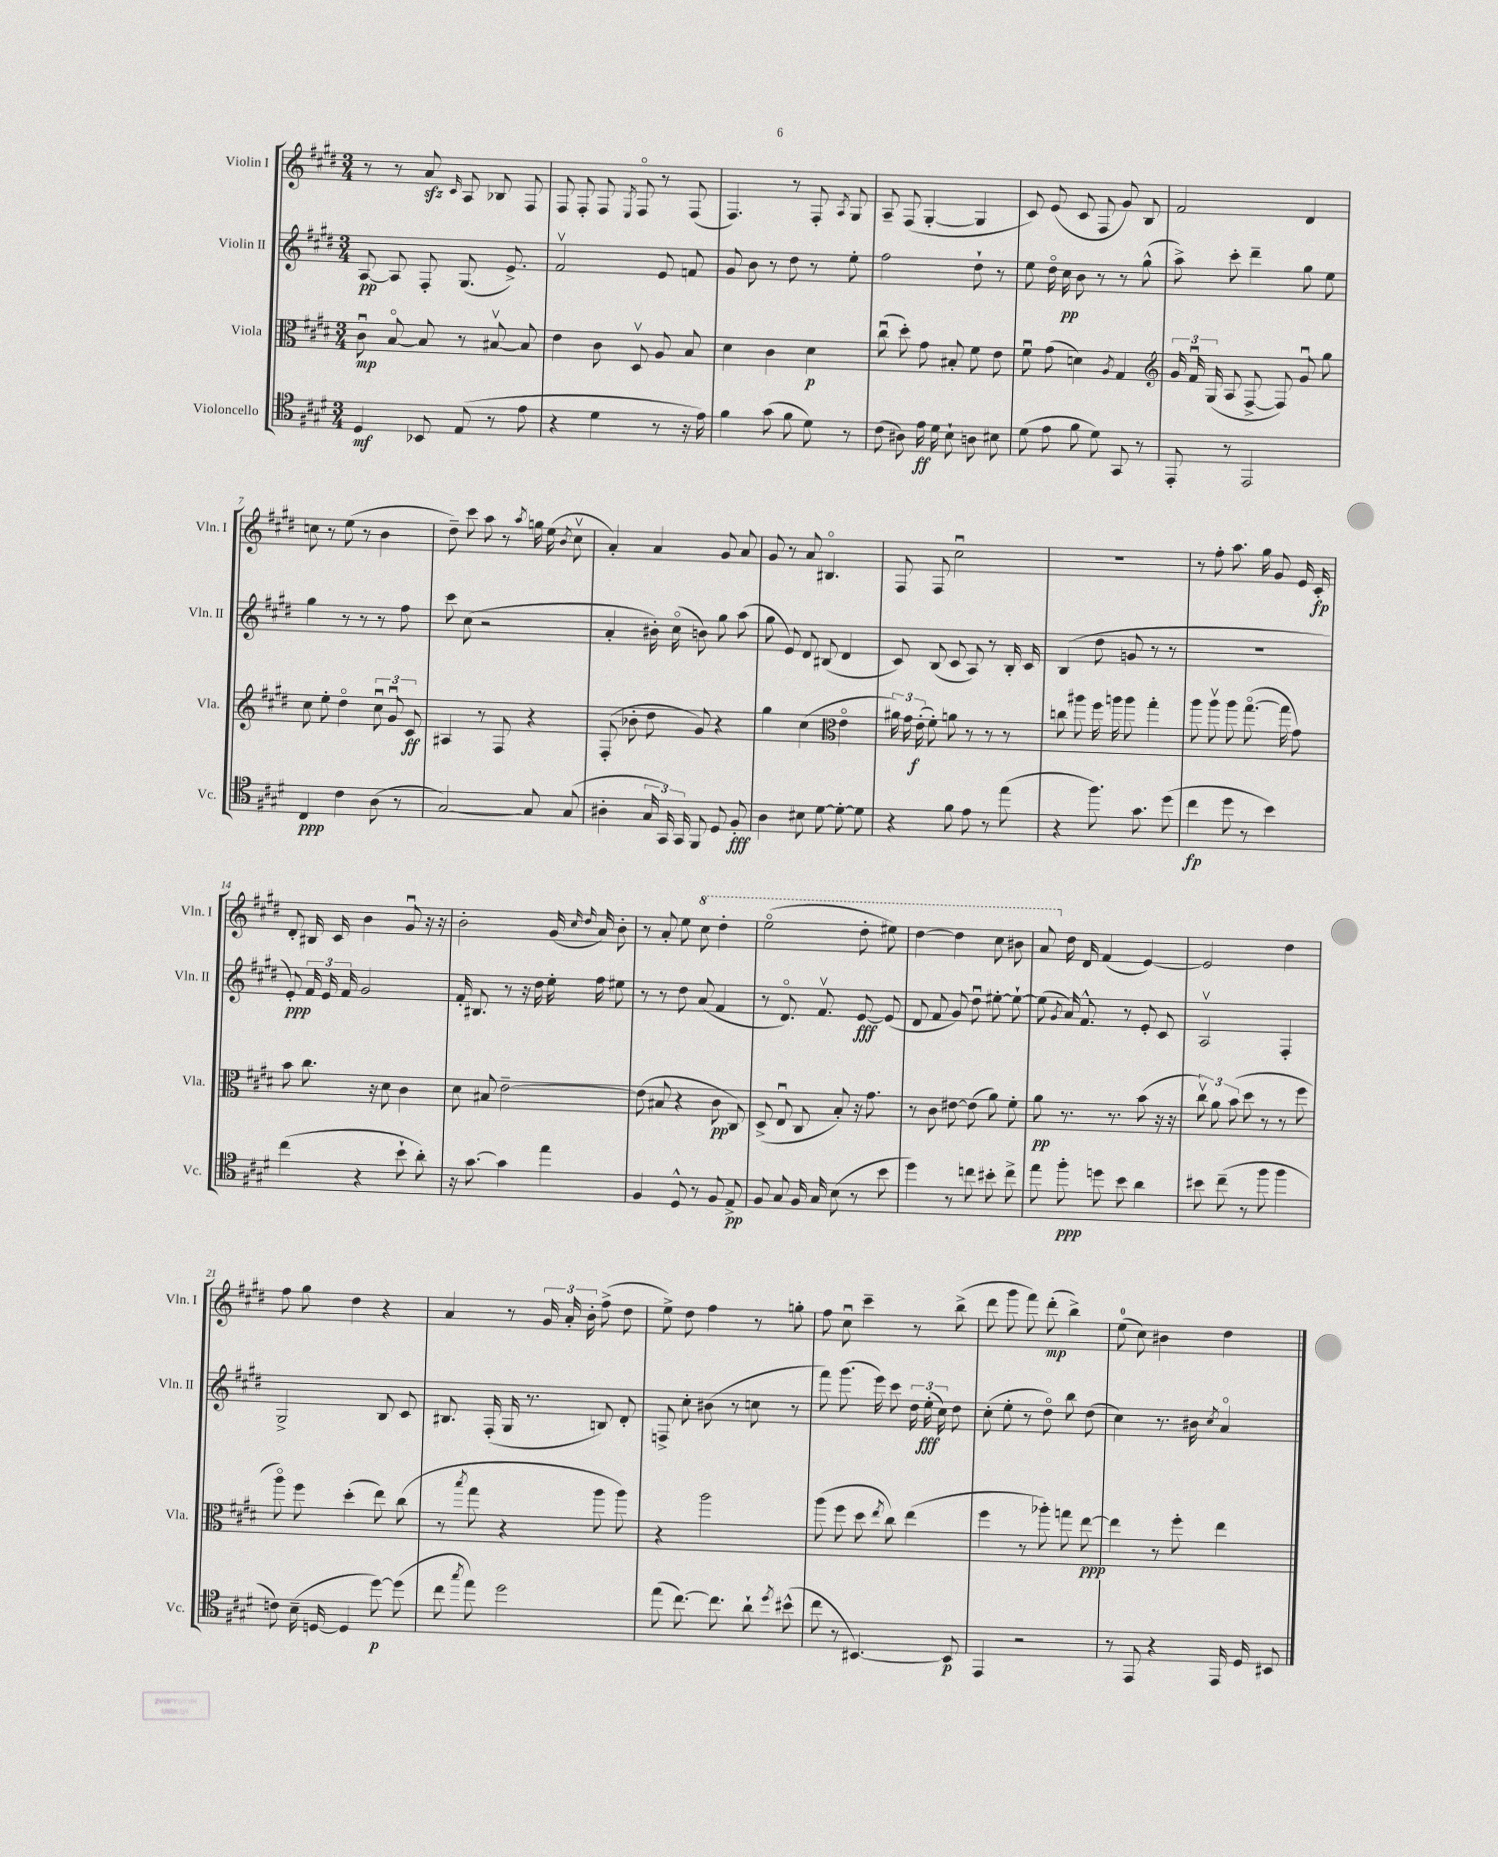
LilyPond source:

<<
\new StaffGroup <<
\new Staff = "s0" \with { instrumentName = "Violin I" shortInstrumentName = "Vln. I" } {
    \clef treble \key e \major \numericTimeSignature \time 3/4
    \autoBeamOff r8 r8 a'8\sfz \grace { cis'16 } a8 bes8 fis8 |
    fis8 fis8-. fis8 \acciaccatura { e8 } fis8\flageolet r8 fis8( |
    fis4.) r8 fis8-. \acciaccatura { a8 } gis8 |
    a8-- fis8( gis4~-. gis4 |
    cis'8) e'8( cis'8 fis8 gis'8) b8 |
    fis'2 dis'4 |
    c''8 r8 e''8( r8 b'4 |
    dis''8--) cis'''8 a''8 r8 \acciaccatura { a''8 } g''16 e''16( \acciaccatura { b'8 } cis''8\upbow |
    a'4-.) a'4 gis'8 a'8 |
    gis'8 r8 a'8 bis4.\flageolet |
    fis8 fis8 cis''2\downbow |
    R2. |
    r8 fis''8-. a''8. gis''16 gis'8 e'16 cis'16-.\fp |
    dis'8-. bis16 cis'16 b'4 gis'8\downbow r16 r16 |
    b'2-. gis'16( \grace { cis''16 dis''16 } a'16) b'8-. |
    r8 a'8-. e''8 \ottava #1 cis'''8 dis'''4-. |
    e'''2\flageolet( dis'''8-. eis'''8) |
    dis'''4~ dis'''4 cis'''8 bis''8 |
    a''8 \ottava #0 dis''16 dis'16 fis'4( e'4~) |
    e'2 dis''4 |
    fis''8 gis''8 dis''4 r4 |
    a'4 r8 \tuplet 3/2 { gis'16 a'16-. b'16-. } fis''8->( dis''8 |
    e''8->) dis''8 fis''4 r8 g''8-. |
    fis''8 cis''8\downbow cis'''4-- r8 b''8->( |
    dis'''8 gis'''8 fis'''8) dis'''8-.\mp( b''4->) |
    e''8-0( cis''8) bis'4 dis''4 \bar "|." |
}
\new Staff = "s1" \with { instrumentName = "Violin II" shortInstrumentName = "Vln. II" } {
    \clef treble \key e \major \numericTimeSignature \time 3/4
    \autoBeamOff a8~\pp a8 fis8-. gis8.( e'8.->) |
    fis'2\upbow e'8 f'8 |
    gis'8 b'8 r8 dis''8 r8 e''8-. |
    fis''2 dis''8-! r8 |
    e''8 dis''16\flageolet cis''16\pp b'8 r8 r8 gis''8-^( |
    a''8->) cis'''8-. dis'''4-- gis''8 e''8 |
    gis''4 r8 r8 r8 fis''8 |
    cis'''8 cis''8( r2 |
    a'4-. bis'16-.) cis''16\flageolet( b'8) gis''8 a''8( |
    gis''8 e'8) dis'8 bis8( dis'4 |
    cis'8) b8( cis'8 a8) r8 b16-. cis'16 |
    b4( dis''8 g'8 r8 r8 |
    R2. |
    e'8-.\ppp) \tuplet 3/2 { fis'16 e'16 fis'16 } gis'2 |
    fis'16-. bis8. r8 r16 dis''16 e''16-. fis''16 eis''8 |
    r8 r8 dis''8 a'8( fis'4 |
    r8 dis'8.\flageolet) fis'8.\upbow e'8~\fff e'8( |
    dis'8 fis'8 gis'8) dis''8\downbow eis''8~-. eis''8~-! |
    eis''8( \acciaccatura { gis'8 } a'16) fis'8.-^ r8 e'8-. cis'8 |
    a2\upbow fis4-. |
    gis2-> b8 cis'8 |
    bis8. fis16-.( gis16 r8. b8) dis'8-. |
    f8-> cis''8-. bis'8( r8 c''8 r8 |
    fis'''8) gis'''8.( e'''16) cis'''8 \tuplet 3/2 { dis''16 e''16-.\fff( cis''16) } dis''8 |
    cis''8-.( e''8-. r8 dis''8\flageolet) b''8 dis''8( |
    cis''4) r8. bis'16 \acciaccatura { cis''8 } a'4\flageolet \bar "|." |
}
\new Staff = "s2" \with { instrumentName = "Viola" shortInstrumentName = "Vla." } {
    \clef alto \key e \major \numericTimeSignature \time 3/4
    \autoBeamOff cis'8\downbow\mp b8~\flageolet b8 r8 bis8~\upbow bis8 |
    e'4 cis'8 dis8\upbow a8 b8 |
    dis'4 cis'4 dis'4\p |
    cis''8\downbow( dis''8-.) gis'8 bis8-. fis'8 e'8 |
    fis'8\downbow gis'8( d'4) \acciaccatura { a8 } gis4 |
    \clef treble \tuplet 3/2 { gis'16 fis'16\downbow gis16( } a8 fis8~-> fis8) gis'8\downbow gis''8 |
    cis''8 e''8-. dis''4\flageolet \tuplet 3/2 { cis''8\downbow gis'8\downbow cis'8\ff } |
    ais4 r8 fis8 r4 |
    fis8-.( bes'8-. dis''8 gis'8) r4 |
    gis''4 cis''4( \clef alto e'4\flageolet |
    \tuplet 3/2 { ais'16) gis'16 e'16-.\f( } fis'8-.) a'8 r8 r8 r8 |
    c''8 ais''8 fis''16 a''16 a''8 gis''4-. |
    a''8 a''8\upbow a''8 gis''8.~\flageolet( gis''16 gis'8) |
    b'8 cis''8. r16 dis'8 cis'4 |
    dis'8 bis8 e'2~-- |
    e'8( bis8 r4 cis'8\pp cis8) |
    dis8->( e8\downbow cis8 b8-.) r16 gis'8. |
    r8 cis'8 eis'8~ eis'8( a'8) fis'8-. |
    a'8\pp r8. r8. b'8( r16 r16 |
    \tuplet 3/2 { cis''8\upbow) a'8 b'8( } dis''8 r8 r8 fis''8 |
    a''8\flageolet) fis''8 dis''4-.( e''8) cis''8( |
    r8 \acciaccatura { b''8 } gis''8 r4 a''8 a''8) |
    r4 a''2 |
    a''8( fis''8 dis''8 \acciaccatura { e''8 } cis''8) e''4( |
    fis''4 r8 aes''8-.) g''8 e''8~\ppp |
    e''4 r8 fis''8-. e''4 \bar "|." |
}
\new Staff = "s3" \with { instrumentName = "Violoncello" shortInstrumentName = "Vc." } {
    \clef tenor \key e \major \numericTimeSignature \time 3/4
    \autoBeamOff dis4\mf bes,8 e8( r8 e'8 |
    r4 dis'4 r8 r16 e'16) |
    fis'4 gis'8( fis'8 dis'8) r8 |
    cis'8( ais8) e'16\ff dis'16 b8-! a8 bis8 |
    dis'8( e'8 fis'8 dis'8) gis,8 r8 |
    e,8-. r8 e,2 |
    cis4\ppp cis'4 a8( r8 |
    gis2~) gis8 gis8( |
    ais4-. \tuplet 3/2 { gis16 gis,16) gis,16 } fis,8 dis8 fis8-.\fff |
    a4 bis8 dis'8~ dis'8~-. dis'8 |
    r4 fis'8 e'8 r8 e''8( |
    r4 fis''8.) gis'8. dis''8( |
    cis''4\fp dis''8 r8 b'4) |
    cis''4( r4 b'8-! a'8-.) |
    r16 gis'8.~ gis'4 e''4 |
    fis4 dis8-^ r8 fis8 e8->\pp |
    fis8 gis8 fis16 gis16 b8( r8 b'8 |
    dis''4) r8 c''8 bis'8-. c''8-> |
    e''8 fis''8-.\ppp d''8 b'8 a'4 |
    bis'8 cis''8--( r8 fis''8 fis''4 |
    c'8) b16--( d16~ d4 dis''8~\p) dis''8( |
    cis''8 \acciaccatura { gis''8 } e''8) dis''2 |
    e''8( cis''8.~) cis''8. a'8-! \acciaccatura { dis''8 } bis'8-^( |
    cis''8 r8 bis,4.~) bis,8\p |
    e,4 r2 |
    r8 e,8 r4 e,16 dis16 bis,8 \bar "|." |
}
>>
>>
